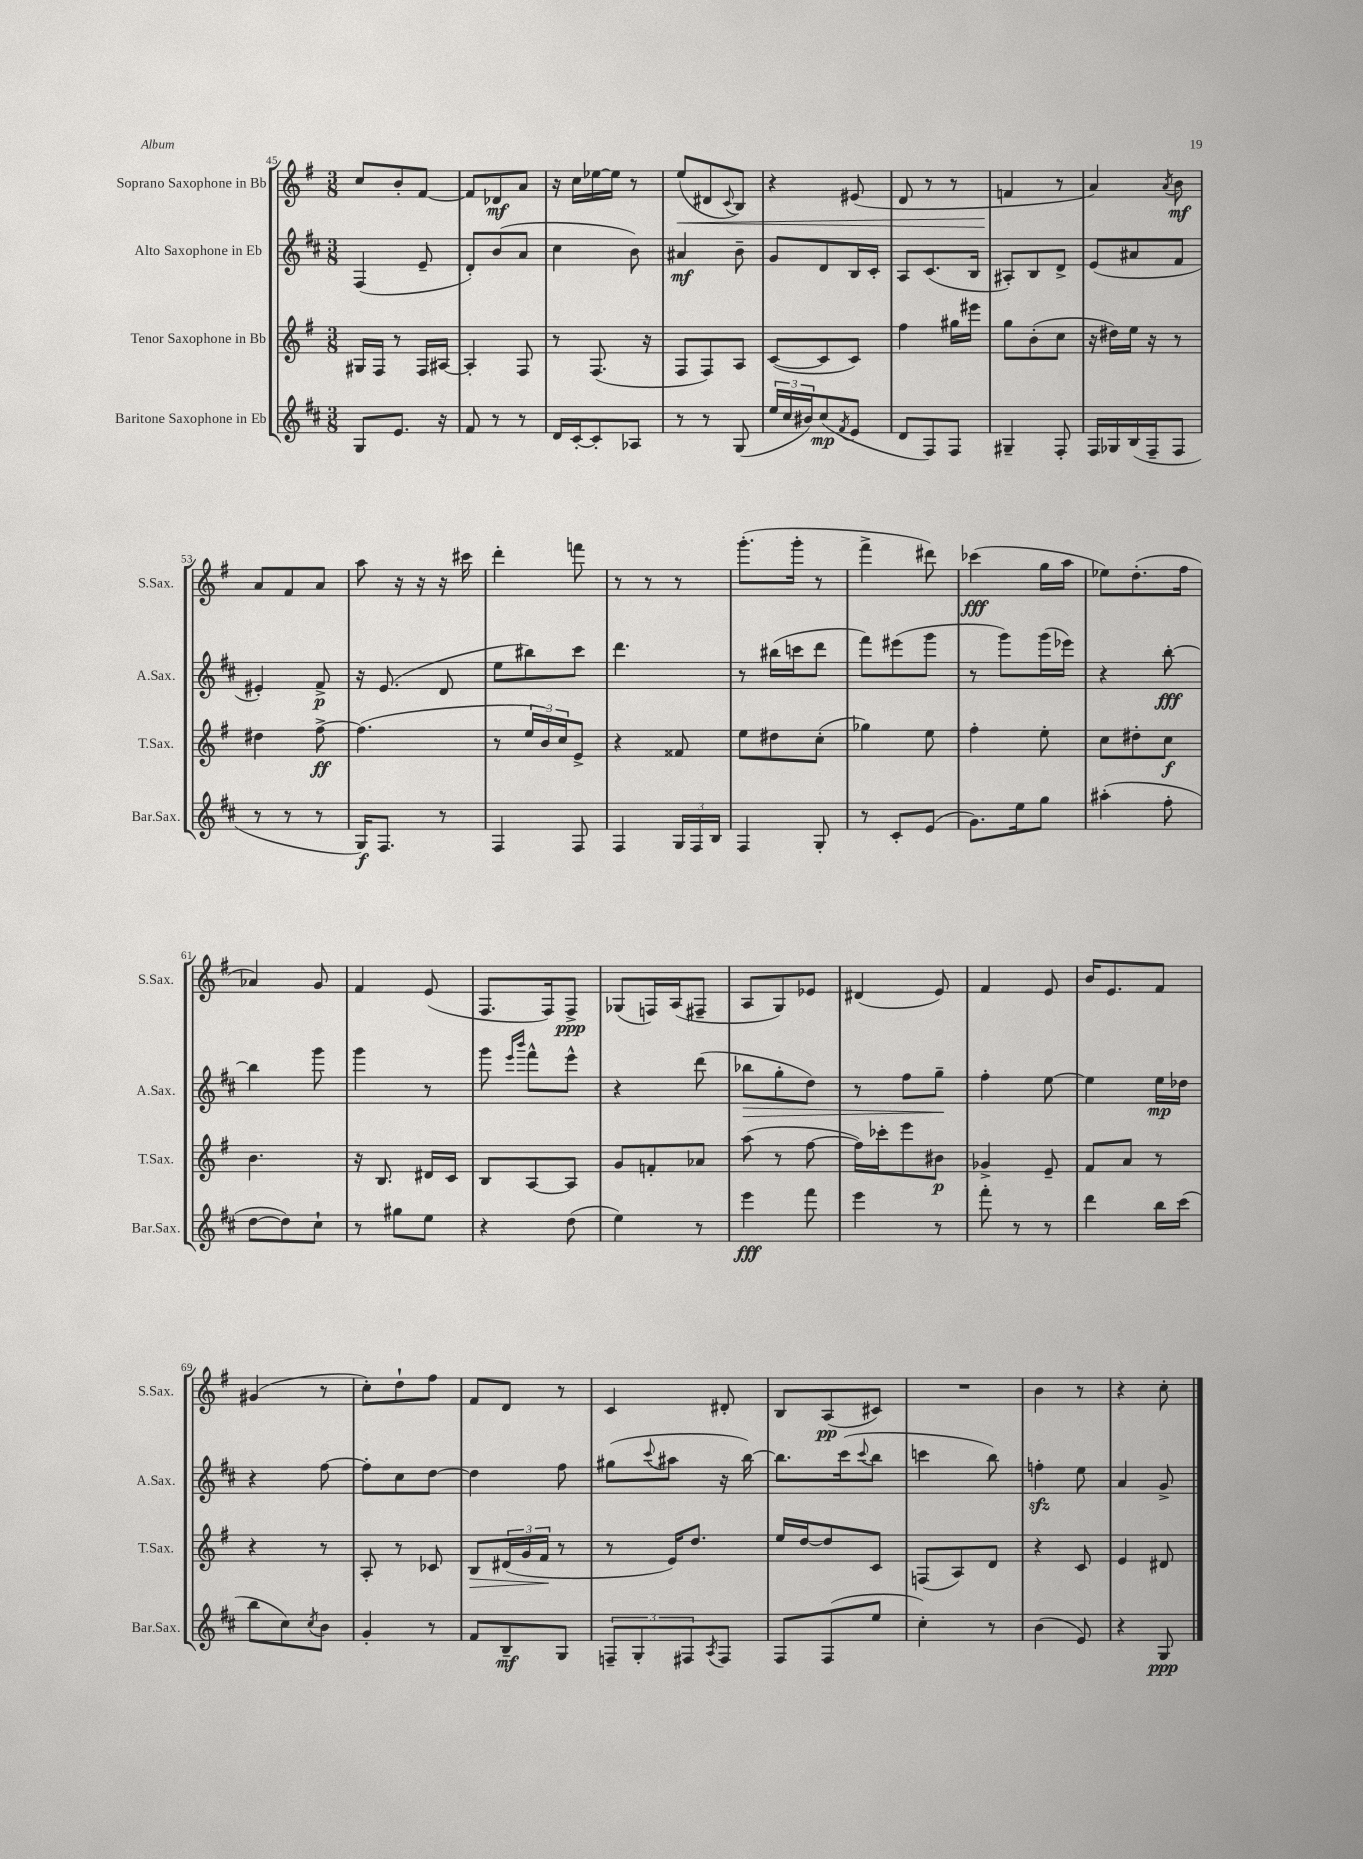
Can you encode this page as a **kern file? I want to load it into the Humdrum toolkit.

**kern	**kern	**kern	**kern
*staff4	*staff3	*staff2	*staff1
*clefG2	*clefG2	*clefG2	*clefG2
*k[f#c#]	*k[f#]	*k[f#c#]	*k[f#]
*M3/8	*M3/8	*M3/8	*M3/8
8G	16G#	(4F#	8cc
.	16F#	.	.
8.e	8r	.	8b'
.	16F#	8e~	[8f#
16r	[16A#	.	.
=	=	=	=
8f#	4A#']	8d')	8f#]
8r	.	(8b	8d-
8r	8F#	8a	8a
=	=	=	=
16d	8r	4cc#	16r
[16c#'	.	.	16cc
8c#']	(8.F#	.	[16ee-
.	.	.	16ee-]
8A-	.	8b)	8r
.	16r	.	.
=	=	=	=
8r	8F#	4a#	(8ee
8r	8F#)	.	8d#
.	.	.	8qqc
(8G	8A	8b~	8B)
=	=	=	=
24ee	([8c	8g	4r
24cc#	.	.	.
24b#)	.	.	.
(8cc#	8c]	8d	.
8qf#	.	.	.
8e	8c)	16B	(8e#
.	.	16c#'	.
=	=	=	=
8d	4ff#	8A	8d
8F#)	.	(8.c#	8r
8F#	16gg#	.	8r
.	16eee#	16B	.
=	=	=	=
4G#~	8gg	8A#')	4f
.	(8b'	8B	.
8F#'	8cc	8d^	8r
=	=	=	=
16F#	16r	(8e	4a)
16G-	16dd#)	.	.
(16B	16ee	8a#	.
16F#~	16r	.	.
.	.	.	8qa
8F#	8r	8f#	8b
=	=	=	=
8r	4dd#	4e#')	8a
8r	.	.	8f#
8r	[8ff#^	8f#^	8a
=	=	=	=
16G)	(4.ff#]	16r	8aa
8.F#	.	(8.e	.
.	.	.	16r
.	.	.	16r
8r	.	8d	16r
.	.	.	16ccc#
=	=	=	=
4F#	8r	8ee	4ddd'
.	24ee	8bb#)	.
.	24b)	.	.
.	24cc	.	.
8F#	8e^	8ccc#	8fff
=	=	=	=
4F#	4r	4.ddd	8r
.	.	.	8r
24G	8f##	.	8r
24F#	.	.	.
24B	.	.	.
=	=	=	=
4F#	8ee	8r	(8.ggg'
.	8dd#	(16bb#	.
.	.	16ccc	16ggg'
8G'	(8cc'	8ddd	8r
=	=	=	=
8r	4gg-)	8fff#)	4fff#^
8c#'	.	(8eee#	.
(8e	8ee	8ggg	8ddd#)
=	=	=	=
8.g)	4ff#'	8r	(4ccc-
.	.	8ggg)	.
16ee	.	.	.
8gg	8ee'	(16ggg	16gg
.	.	16eee-)	16aa
=	=	=	=
(4aa#'	8cc	4r	8ee-)
.	8dd#'	.	(8.dd'
8ff#'	8cc	[8bb'	.
.	.	.	16ff#
=	=	=	=
[8dd	4.b	4bb]	4a-)
8dd])	.	.	.
8cc#`	.	8ggg	8g
=	=	=	=
8r	16r	4ggg	4f#
.	8.B	.	.
8gg#	.	.	.
8ee	16d#	8r	(8e
.	16c	.	.
=	=	=	=
4r	8B	8ggg	8.F#
.	.	16qqeee	.
.	.	16qqbbb	.
.	[8A	8fff#^^	.
.	.	.	16F#)
(8dd	8A]	8eee^^	8F#^
=	=	=	=
4ee)	8g	4r	(8G-
.	8f'	.	16F)
.	.	.	(16A
8r	8a-	(8ddd	8F#~
=	=	=	=
4eee	(8aa	8bb-	8A
.	8r	8gg'	8G)
8fff#	[8ff#	8dd)	8e-
=	=	=	=
4eee	16ff#])	8r	(4d#
.	16ccc-'	.	.
.	8eee	8ff#	.
8r	8b#	8gg~	8e)
=	=	=	=
8fff#'	4g-^	4ff#'	4f#
8r	.	.	.
8r	8e~	[8ee	8e
=	=	=	=
4ddd	8f#	4ee]	16b
.	.	.	8.e
.	8a	.	.
16bb	8r	16ee	8f#
(16ccc#	.	16dd-	.
=	=	=	=
8bb	4r	4r	(4g#
8cc#)	.	.	.
8qcc#	.	.	.
8b	8r	[8ff#	8r
=	=	=	=
4g'	8A'	8ff#']	8cc')
.	8r	8cc#	8dd`
8r	8c-	[8dd	8ff#
=	=	=	=
8f#	8B	4dd]	8f#
8B~	(24d#	.	8d
.	24g	.	.
.	24f#	.	.
8G	8r	8ff#	8r
=	=	=	=
12F~	8r	(8gg#	4c
12G'	.	.	.
.	.	8qqccc#	.
.	16e)	8aa#	.
12F#	.	.	.
.	8.dd	.	.
8qA	.	.	.
8F#	.	16r	8d#'
.	.	[16bb)	.
=	=	=	=
8F#	16ee	8.bb]	8B
.	[16dd	.	.
(8F#	8dd]	.	(8A
.	.	(16ccc#	.
.	.	8qqccc#	.
8ee	8c	8bb	8c#)
=	=	=	=
4cc#')	(8F	4ccc	4.r
.	8A)	.	.
8r	8d	8bb)	.
=	=	=	=
(4b	4r	4ff'	4b
8e)	8c	8ee	8r
=	=	=	=
4r	4e	4a	4r
8G	8d#	8g^	8cc'
==	==	==	==
*-	*-	*-	*-
